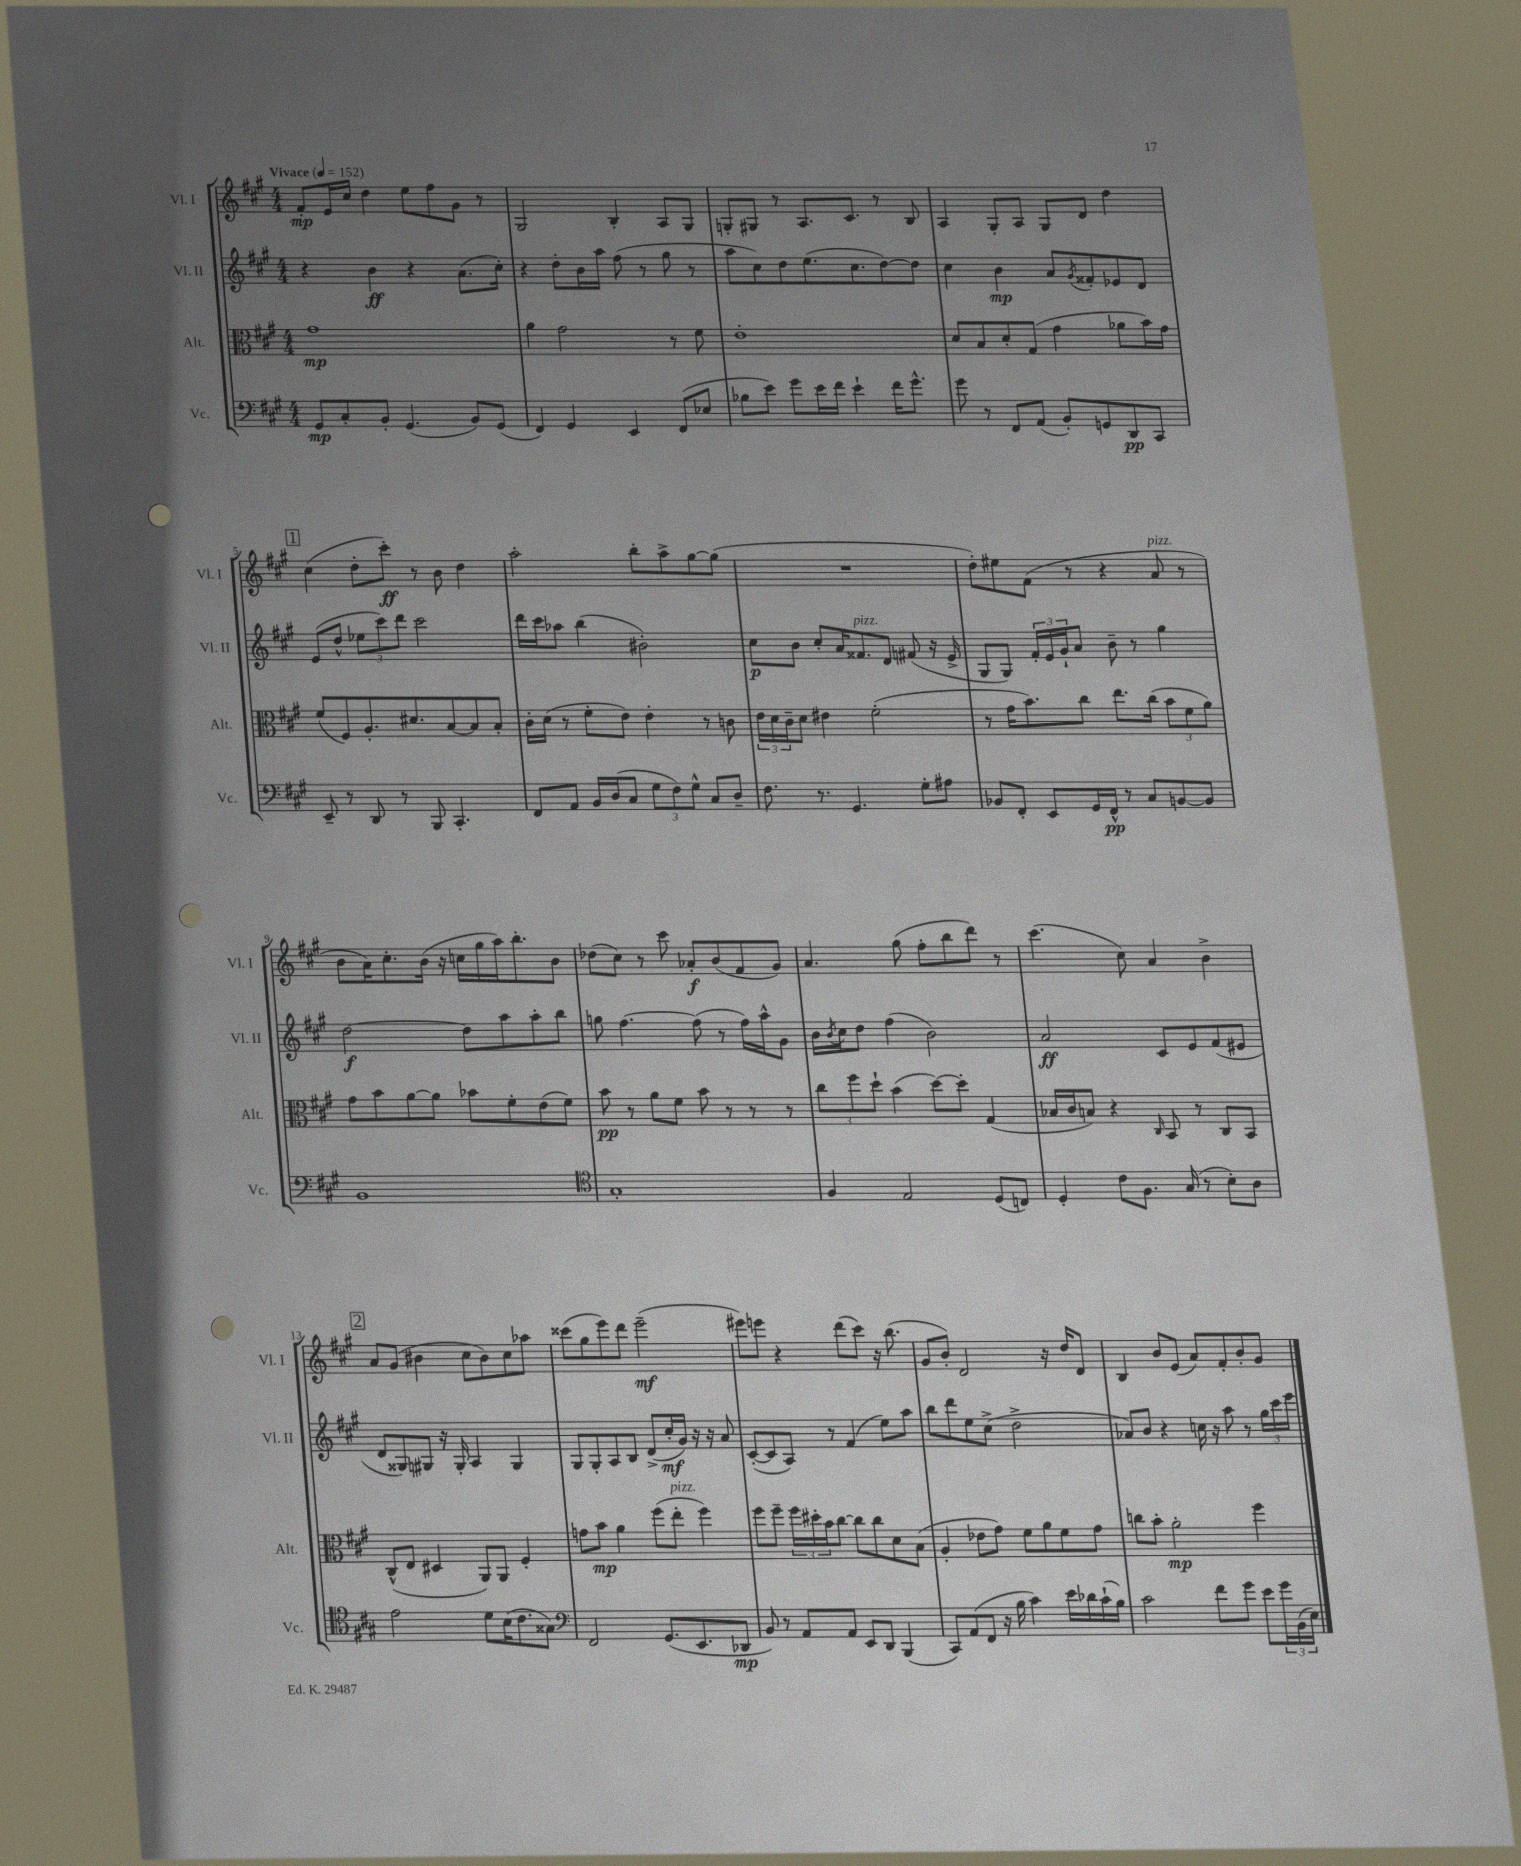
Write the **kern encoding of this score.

**kern	**dynam	**kern	**dynam	**kern	**dynam	**kern	**dynam
*part4	*part4	*part3	*part3	*part2	*part2	*part1	*part1
*staff4	*staff4	*staff3	*staff3	*staff2	*staff2	*staff1	*staff1
*I"Vc.	*	*I"Alt.	*	*I"Vl. II	*	*I"Vl. I	*
*I'Vc.	*	*I'Alt.	*	*I'Vl. II	*	*I'Vl. I	*
*clefF4	*	*clefC3	*	*clefG2	*	*clefG2	*
*k[f#c#g#]	*	*k[f#c#g#]	*	*k[f#c#g#]	*	*k[f#c#g#]	*
*M4/4	*	*M4/4	*	*M4/4	*	*M4/4	*
*MM152	*	*MM152	*	*MM152	*	*MM152	*
=1	=1	=1	=1	=1	=1	=1	=1
!	!	!	!	!	!	!LO:TX:a:B:t=Vivace	!
8GG#/L	mp	1g#	mp	4r	.	8f#'/L	mp
8C#'/	.	.	.	.	.	16e/L	.
.	.	.	.	.	.	16cc#/JJ	.
8BB'/J	.	.	.	4b\	ff	4dd\	.
(4.GG#/	.	.	.	.	.	.	.
.	.	.	.	4r	.	8ee\L	.
.	.	.	.	.	.	8ff#\	.
8BB/L)	.	.	.	(8.a\L	.	8g#\J	.
(8GG#/J	.	.	.	.	.	8r	.
.	.	.	.	16cc#'\Jk)	.	.	.
=2	=2	=2	=2	=2	=2	=2	=2
4FF#/)	.	4a\	.	4r	.	2G#/	.
4GG#/	.	2g#\	.	8dd'\L	.	.	.
.	.	.	.	16b\L	.	.	.
.	.	.	.	16aa\JJ	.	.	.
4EE/	.	.	.	(8ff#\	.	4B'/	.
.	.	.	.	8r	.	.	.
(8FF#/L	.	8r	.	8gg#\	.	8A/L	.
8E-X/J	.	8f#\	.	8r	.	8G#/J	.
=3	=3	=3	=3	=3	=3	=3	=3
8B-X\L	.	1e'	.	8aa\L	.	8Gn'/L	.
8e\J)	.	.	.	8cc#\)	.	8G#X/J	.
8g#\L	.	.	.	8dd\	.	8r	.
16e\L	.	.	.	(8.ee\	.	8.A/L	.
16f#\JJ	.	.	.	.	.	.	.
4e`\	.	.	.	.	.	.	.
.	.	.	.	8.cc#\	.	8.c#/J	.
16f#\KL	.	.	.	[8dd\)	.	8r	.
8.g#^^\J	.	.	.	.	.	.	.
.	.	.	.	8dd\J]	.	8B/	.
=4	=4	=4	=4	=4	=4	=4	=4
8g#\	.	8d/L	.	4cc#\	.	4A/	.
8r	.	8B/	.	.	.	.	.
8FF#/L	.	8d'/	.	4b\	mp	8G#'/L	.
(8AA/J	.	(8G#/J	.	.	.	8A/J	.
8BB'/L)	.	4g#\	.	8a/L	.	8G#/L	.
.	.	.	.	8qg#/	.	.	.
8GGn/	.	.	.	8f##X'/	.	8d/J	.
8DD/	pp	8a-X\L	.	8e-X/	.	4dd\	.
8CC#/J	.	16b\L)	.	8d/J	.	.	.
.	.	16g#\JJ	.	.	.	.	.
!!LO:LB:g=z
!!LO:REH:place=s1:t=1
=5	=5	=5	=5	=5	=5	=5	=5
8EE~/	.	(8f#/L	.	(8e/L	.	(4cc#\	.
8r	.	8F#/)	.	8dd^^/J	.	.	.
8DD/	.	8.A'/	.	12ee-X\L	.	8dd'\L	.
.	.	.	.	12ccc#\)	.	.	.
8r	.	.	.	.	.	8ccc#'\J)	ff
.	.	.	.	12ddd\J	.	.	.
.	.	8.d#X/	.	.	.	.	.
8BBB/	.	.	.	2ccc#\	.	8r	.
4.CC#'/	.	[8B/	.	.	.	8b\	.
.	.	8B/]	.	.	.	4dd\	.
.	.	8B'/J	.	.	.	.	.
=6	=6	=6	=6	=6	=6	=6	=6
8FF#/L	.	16c#'\LL	.	16ddd\LL	.	2aa'\	.
.	.	(16d\JJ	.	16ccc#\J	.	.	.
8AA/J	.	8r	.	8aa-X\J	.	.	.
16BB/LL	.	8f#'\L	.	(4bb\	.	.	.
(16D/J	.	.	.	.	.	.	.
8C#/J	.	8e\J)	.	.	.	.	.
12G#\L	.	4e'\	.	2b#X'\)	.	8bb'\L	.
12F#\)	.	.	.	.	.	.	.
.	.	.	.	.	.	8aa^\	.
12G#^^\J	.	.	.	.	.	.	.
8C#/L	.	8r	.	.	.	[8gg#\	.
8D~/J	.	8cn\	.	.	.	(8gg#\J]	.
=7	=7	=7	=7	=7	=7	=7	=7
8.F#\	.	24e\LL	.	8cc#\L	p	1r	.
.	.	24d\	.	.	.	.	.
.	.	24c#~\J	.	.	.	.	.
.	.	8d\J	.	8b\J	.	.	.
8.r	.	.	.	.	.	.	.
.	.	4e#X\	.	8cc#'/L	.	.	.
4.GG#/	.	.	.	16a/K	.	.	.
!	!	!	!	!LO:TX:a:i:t=pizz.	!	!	!
.	.	.	.	8.f##X/	.	.	.
.	.	(2f#'\	.	.	.	.	.
.	.	.	.	8d/J	.	.	.
8G#'\L	.	.	.	(8f#X/	.	.	.
8A#X\J	.	.	.	16r	.	.	.
.	.	.	.	16e^/	.	.	.
=8	=8	=8	=8	=8	=8	=8	=8
8BB-X/L	.	8r	.	8G#/L	.	8dd'\L)	.
8FF#'/J	.	16g#\KL	.	8G#/J)	.	8ee#X\	.
.	.	8.b\)	.	.	.	.	.
8EE/L	.	.	.	24f#'/LL	.	(8f#\J	.
.	.	.	.	24e/	.	.	.
.	.	.	.	24g#`/J	.	.	.
16GG#/L	.	8cc#\J	.	8a/J	.	8r	.
16FF#^^/JJ	pp	.	.	.	.	.	.
8r	.	8.ee\L	.	8b~\	.	4r	.
8C#/L	.	.	.	8r	.	.	.
.	.	(16cc#\Jk	.	.	.	.	.
!	!	!	!	!	!	!LO:TX:a:i:t=pizz.	!
[8BBn/	.	12b\L	.	4gg#\	.	8a/	.
.	.	12f#\	.	.	.	.	.
8BB/J]	.	.	.	.	.	8r	.
.	.	12a\J)	.	.	.	.	.
!!LO:LB:g=z
=9	=9	=9	=9	=9	=9	=9	=9
1BB	.	8g#\L	.	[2dd\	f	8b\L	.
.	.	8b\	.	.	.	16a\K)	.
.	.	.	.	.	.	8.cc#'\	.
.	.	[8a\	.	.	.	.	.
.	.	8a\J]	.	.	.	(16b\Jk	.
.	.	.	.	.	.	16r	.
.	.	8b-X\L	.	8dd\L]	.	16ccn\LL	.
.	.	.	.	.	.	16gg#\	.
.	.	8f#'\	.	8aa\	.	16aa\J)	.
.	.	.	.	.	.	8.bb'\	.
.	.	(8e\	.	8aa'\	.	.	.
.	.	8f#\J)	.	8bb\J	.	8b\J	.
=10	=10	=10	=10	=10	=10	=10	=10
*clefC4	*	*	*	*	*	*	*
1G#'	.	8b\	pp	8ggn\	.	(8dd-X\L	.
.	.	8r	.	[4.ff#\	.	8cc#\J)	.
.	.	8a\L	.	.	.	8r	.
.	.	8f#\J	.	.	.	8ccc#\	.
.	.	8b\	.	(8ff#\]	.	8a-X'/L	f
.	.	8r	.	8r	.	(8b/	.
.	.	8r	.	16ff#\LL)	.	8f#/	.
.	.	.	.	16aa^^\J	.	.	.
.	.	8r	.	8g#\J	.	8g#/J)	.
=11	=11	=11	=11	=11	=11	=11	=11
4F#/	.	12cc#\L	.	16b\LL	.	4.a/	.
.	.	.	.	8qb/	.	.	.
.	.	.	.	16cc#\J	.	.	.
.	.	12ff#\	.	.	.	.	.
.	.	.	.	8dd\J	.	.	.
.	.	12dd`\J	.	.	.	.	.
2E/	.	(4b\	.	(4ff#\	.	.	.
.	.	.	.	.	.	(8gg#\	.
.	.	[8dd\L)	.	2b\)	.	8ff#'\L	.
.	.	8dd'\J]	.	.	.	8bb\	.
(8D/L	.	(4G#/	.	.	.	8ddd\J)	.
8Cn/J)	.	.	.	.	.	8r	.
=12	=12	=12	=12	=12	=12	=12	=12
4D'/	.	16B-X/LL	.	2a/	ff	(4.ccc#\	.
.	.	16c#/J	.	.	.	.	.
.	.	8Bn/J)	.	.	.	.	.
8c#\L	.	4r	.	.	.	.	.
8.F#\J	.	.	.	.	.	8cc#\)	.
.	.	16qqC#/	.	.	.	.	.
.	.	8BB/	.	8c#/L	.	4a/	.
(16G#/	.	.	.	.	.	.	.
8r	.	8r	.	8e/	.	.	.
8B'\L)	.	8C#/L	.	(8f#/	.	4b^\	.
8A\J	.	8BB/J	.	8e#X/J	.	.	.
!!LO:LB:g=z
!!LO:REH:place=s1:t=2
=13	=13	=13	=13	=13	=13	=13	=13
2e\	.	(8C#^^/L	.	8d/L	.	8a/L	.
.	.	8E/J	.	8G##X/)	.	(8g#/J	.
.	.	4D#X/	.	8G#X/J	.	4b#X\	.
.	.	.	.	16r	.	.	.
.	.	.	.	16G#'/	.	.	.
8d\L	.	8AA/L)	.	4A/	.	8cc#\L	.
(16B\K	.	8AA/J	.	.	.	8b#\)	.
8.c#\	.	.	.	.	.	.	.
.	.	4F#'/	.	4G#/	.	8cc#\	.
8G##X\J)	.	.	.	.	.	8aa-X\J	.
=14	=14	=14	=14	=14	=14	=14	=14
*clefF4	*	*	*	*	*	*	*
2FF#/	.	8gn\L	.	8G#/L	.	(8ccc##X\L	.
.	.	8b\J	mp	8G#'/	.	8gg#\	.
.	.	4a\	.	8A/	.	8eee\)	.
.	.	.	.	8B/J	.	8ddd\J	.
(8.GG#/L	.	(8ff#\L	.	(8d^/L	.	(2eee~\	mf
!	!	!LO:TX:a:i:t=pizz.	!	!	!	!	!
.	.	8ee'\J	.	16cc#'/L	mf	.	.
8.EE/	.	.	.	16g#/JJ)	.	.	.
.	.	4ff#\)	.	16r	.	.	.
.	.	.	.	16r	.	.	.
8DD-X/J	mp	.	.	8a/	.	.	.
=15	=15	=15	=15	=15	=15	=15	=15
8BB/)	.	8ff#\L	.	([8c#'/L	.	8eee#X\L)	.
8r	.	8ff#~\J	.	8c#/]	.	8eeen\J	.
8AA/L	.	24ff#\LL	.	8A/J)	.	4r	.
.	.	24dd#X'\	.	.	.	.	.
.	.	24b\J	.	.	.	.	.
8AA/J	.	[8cc#\J	.	8r	.	.	.
8EE/L	.	8cc#\L]	.	(4f#/	.	(8ddd\L	.
8DD/J	.	8cc#\	.	.	.	8ccc#\J)	.
(4BBB/	.	8d\	.	8ee\L)	.	16r	.
.	.	.	.	.	.	(8.bb\	.
.	.	(8B\J	.	8aa\J	.	.	.
=16	=16	=16	=16	=16	=16	=16	=16
8CC#/L)	.	4A'/	.	8bb\L	.	8g#/L	.
(8AA/	.	.	.	8ddd\	.	8b'/J)	.
8FF#/J	.	8e-X\L	.	8ee\	.	2d/	.
16r	.	8g#\J)	.	(8cc#^\J	.	.	.
16B\	.	.	.	.	.	.	.
4c#\)	.	8f#\L	.	2dd^\	.	.	.
.	.	8a\	.	.	.	.	.
16e\LL	.	8f#\	.	.	.	16r	.
16d-X\	.	.	.	.	.	16dd/KL	.
(16c#`\	.	8g#\J	.	.	.	8d/J	.
16B\JJ)	.	.	.	.	.	.	.
=17	=17	=17	=17	=17	=17	=17	=17
2c#\	.	8ccn\L	.	8a-X/L)	.	4B/	.
.	.	8b'\J	.	8b/J	.	.	.
.	.	2a'\	mp	4r	.	8b/L	.
.	.	.	.	.	.	(8e/J	.
8f#\L	.	.	.	16ccn\	.	8a/L)	.
.	.	.	.	16r	.	.	.
8g#\J	.	.	.	8aa\	.	8f#'/	.
8e\L	.	4ff#\	.	8r	.	8b'/	.
24g#\L	.	.	.	24gg#\LL	.	8g#/J	.
(24BB\	.	.	.	24ccc#\	.	.	.
24E\JJ)	.	.	.	24eee\JJ	.	.	.
==	==	==	==	==	==	==	==
*-	*-	*-	*-	*-	*-	*-	*-
